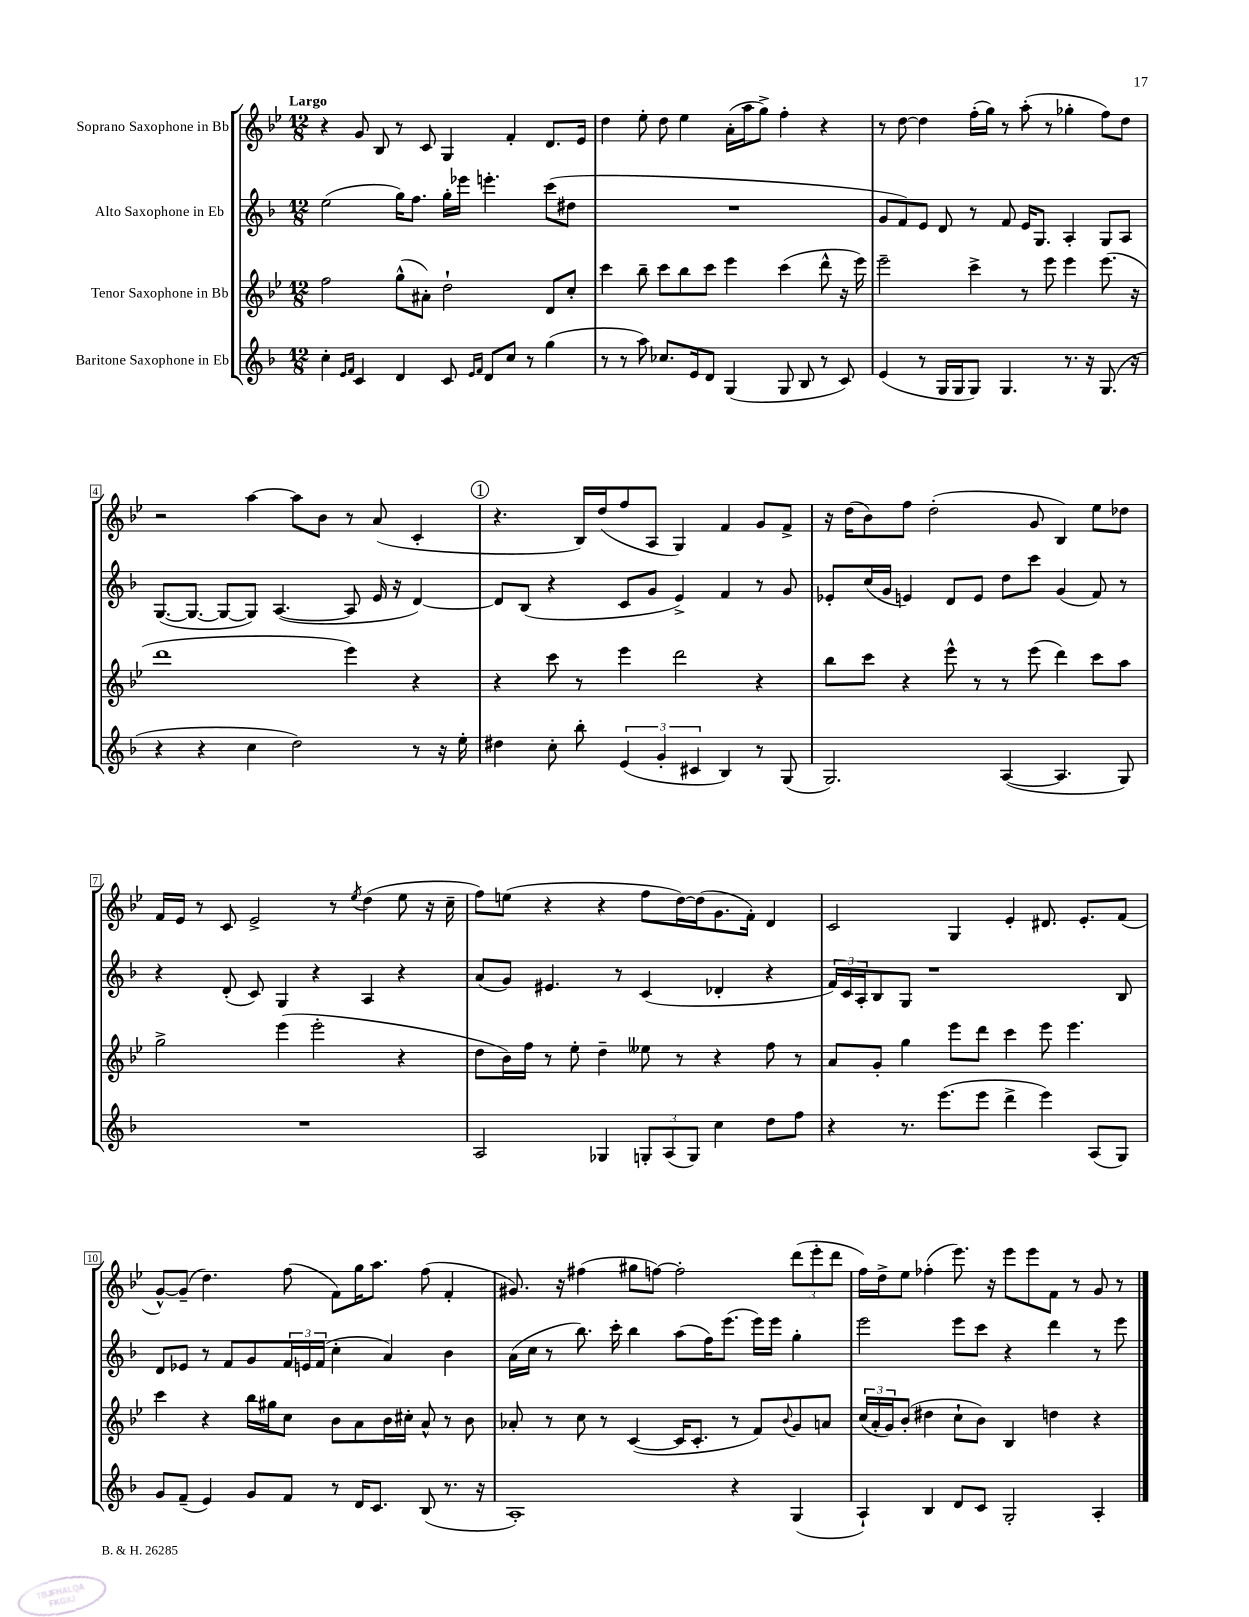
<<
\new StaffGroup <<
\new Staff = "s0" \with { instrumentName = "Soprano Saxophone in Bb" } {
    \clef treble \key bes \major \numericTimeSignature \time 12/8 \tempo "Largo"
    r4 g'8 bes8 r8 c'8 g4 f'4-. d'8. ees'16 |
    d''4 ees''8-. d''8 ees''4 a'16-.( a''16 g''8->) f''4-. r4 |
    r8 d''8~ d''4 f''16-.( g''16) r8 a''8-.( r8 ges''4-. f''8) d''8 |
    r2 a''4~ a''8 bes'8 r8 a'8( c'4-. |
    \mark \markup { \circle "1" } r4. bes16) d''16( f''8 a8 g4) f'4 g'8 f'8-> |
    r16 d''16( bes'8) f''8 d''2-.( g'8 bes4) ees''8 des''8 |
    f'16 ees'16 r8 c'8 ees'2-> r8 \acciaccatura { ees''8 } d''4( ees''8 r16 c''16-- |
    f''8) e''8( r4 r4 f''8 d''16~) d''16( g'8. f'16-.) d'4 |
    c'2 g4 ees'4-. dis'8. ees'8.-. f'8( |
    g'8~-^) g'8--( d''4.) f''8( f'8) g''16 a''8. f''8( f'4-. |
    gis'8.) r16 fis''4( gis''8 f''8~) f''2-. \tuplet 3/2 { d'''8( ees'''8-. d'''8 } |
    f''16) d''16-> ees''8 fes''4-.( ees'''8.) r16 ees'''8 ees'''8 f'8 r8 g'8 r8 \bar "|." |
}
\new Staff = "s1" \with { instrumentName = "Alto Saxophone in Eb" } {
    \clef treble \key f \major \numericTimeSignature \time 12/8
    e''2( g''16) f''8. g''16-. ees'''16 e'''4.-. c'''8( dis''8 |
    R1. |
    g'8 f'8) e'8 d'8 r8 f'8 e'16 g8. a4-. g8 a8 |
    g8.~( g8.~ g8~ g8) a4.~( a8 e'16 r16 d'4~) |
    \mark \markup { \circle "1" } d'8 bes8( r4 c'8 g'8 e'4->) f'4 r8 g'8 |
    ees'8-. c''16( g'16 e'4) d'8 e'8 d''8 c'''8 g'4( f'8) r8 |
    r4 d'8-.( c'8) g4 r4 a4 r4 |
    a'8( g'8) eis'4. r8 c'4( des'4-. r4 |
    \tuplet 3/2 { f'16) c'16 a16-. } bes8 g8 r1 bes8 |
    d'8 ees'8 r8 f'8 g'8 \tuplet 3/2 { f'16 e'16 f'16( } c''4-. a'4) bes'4 |
    a'16( c''16 r8 bes''8.) c'''16-. bes''4 a''8( f''16) e'''8.( e'''16) e'''16 g''4-. |
    e'''2 e'''8 c'''8 r4 d'''4 r8 e'''8 \bar "|." |
}
\new Staff = "s2" \with { instrumentName = "Tenor Saxophone in Bb" } {
    \clef treble \key bes \major \numericTimeSignature \time 12/8
    f''2 g''8-^( ais'8-.) d''2-! d'8 c''8-. |
    c'''4 bes''8-- c'''8 bes''8 c'''8 ees'''4 c'''4( d'''8-^ r16 ees'''16) |
    ees'''2-- c'''4-> r8 ees'''8 ees'''4 ees'''8.( r16 |
    d'''1 ees'''4) r4 |
    \mark \markup { \circle "1" } r4 c'''8 r8 ees'''4 d'''2 r4 |
    bes''8 c'''8 r4 ees'''8-^ r8 r8 ees'''8( d'''4) c'''8 a''8 |
    g''2-> ees'''4( ees'''2-. r4 |
    d''8 bes'16) f''16 r8 ees''8-. d''4-- eeses''8 r8 r4 f''8 r8 |
    a'8 g'8-. g''4 ees'''8 d'''8 c'''4 ees'''8 ees'''4. |
    c'''4 r4 bes''16 gis''16 c''8 bes'8 a'8 bes'16 cis''16-. a'8-^ r8 bes'8 |
    aes'8-. r8 c''8 r8 c'4~( c'16 c'8.-. r8 f'8) \appoggiatura { bes'8 } g'8 a'8 |
    \tuplet 3/2 { c''16( a'16-. g'16) } bes'8-.( dis''4 c''8-! bes'8) bes4 d''4 r4 \bar "|." |
}
\new Staff = "s3" \with { instrumentName = "Baritone Saxophone in Eb" } {
    \clef treble \key f \major \numericTimeSignature \time 12/8
    c''4-. \grace { e'16 f'16 } c'4 d'4 c'8 \grace { e'16 f'16 } d'8 c''8 r8 g''4( |
    r8 r8 a''8) ces''8. e'16 d'8 g4( g8 bes8 r8 c'8) |
    e'4( r8 g16 g16 g8) g4. r8. r16 g8.( r16 |
    r4 r4 c''4 d''2) r8 r16 e''16-. |
    \mark \markup { \circle "1" } dis''4 c''8-. bes''8-. \tuplet 3/2 { e'4( g'4-. cis'4 } bes4) r8 g8( |
    g2.) a4~( a4. g8) |
    R1. |
    a2 ges4 \tuplet 3/2 { g8-. a8( g8) } c''4 d''8 f''8 |
    r4 r8. e'''8.( e'''8 d'''4-> e'''4) a8( g8) |
    g'8 f'8--( e'4) g'8 f'8 r8 d'16 c'8. bes8( r8. r16 |
    a1-.) r4 g4( |
    a4-!) bes4 d'8 c'8 g2-. a4-. \bar "|." |
}
>>
>>
\layout { \context { \Score \override BarNumber.stencil = #(make-stencil-boxer 0.1 0.3 ly:text-interface::print) } }
